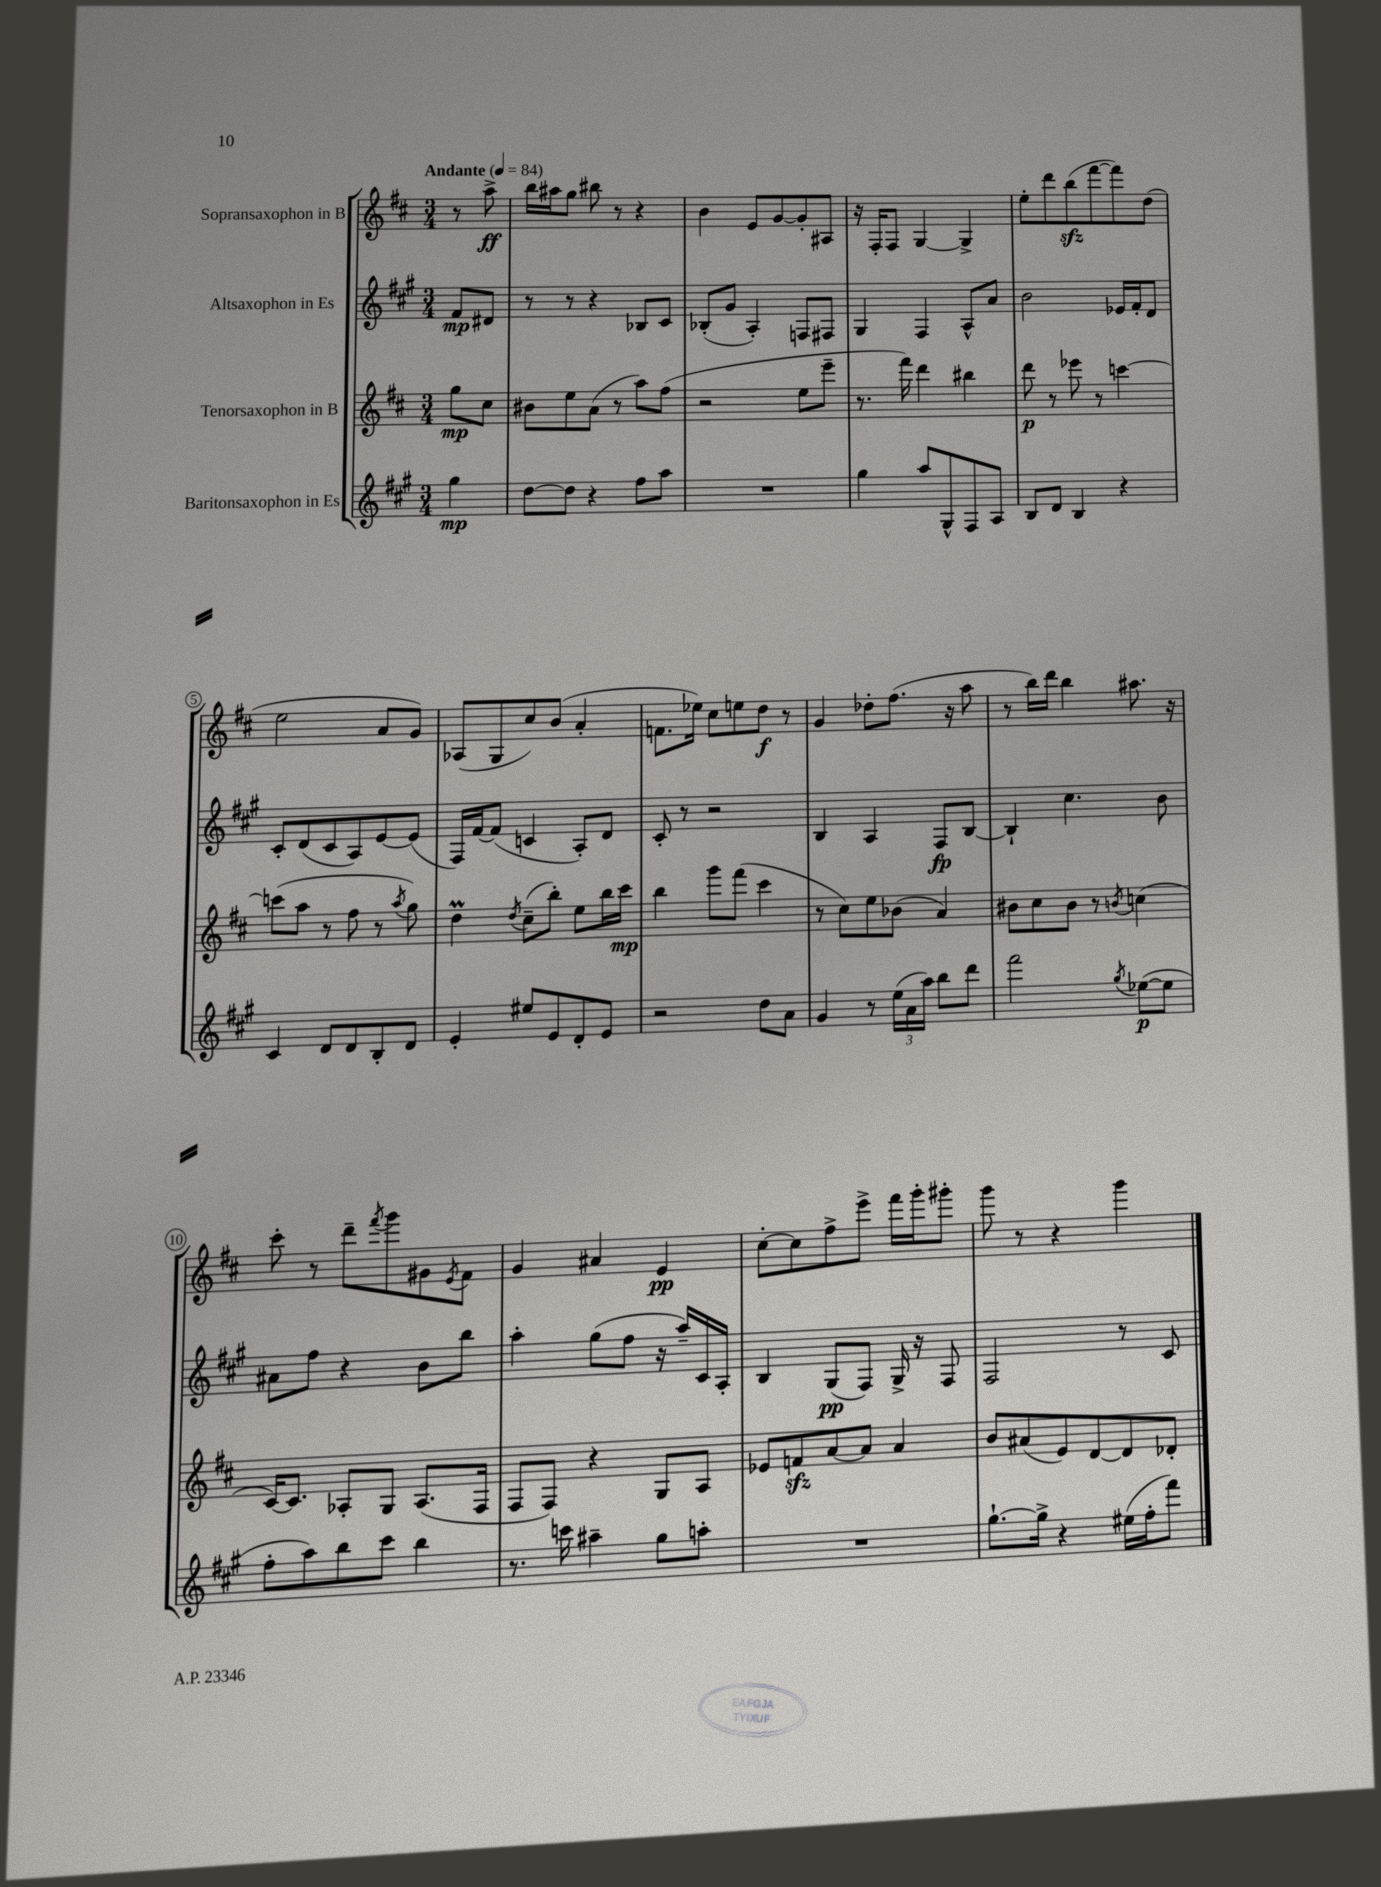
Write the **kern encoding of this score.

**kern	**kern	**kern	**kern
*staff4	*staff3	*staff2	*staff1
*clefG2	*clefG2	*clefG2	*clefG2
*k[f#c#g#]	*k[f#c#]	*k[f#c#g#]	*k[f#c#]
*M3/4	*M3/4	*M3/4	*M3/4
*MM84	*MM84	*MM84	*MM84
4gg#	8gg	8f#	8r
.	8cc#	8d#	8aa^
=	=	=	=
[8dd	8b#	8r	16bb
.	.	.	16aa#
8dd]	8ee	8r	8gg
4r	(8a	4r	8bb#
.	8r	.	8r
8ff#	8aa)	8B-	4r
8aa	(8ff#	8c#	.
=	=	=	=
2.r	2r	(8B-'	4b
.	.	8g#	.
.	.	4A')	8e
.	.	.	[8g
.	8ee	8F	8g']
.	8eee~	8F#	8A#
=	=	=	=
4gg#	8.r	4G#	16r
.	.	.	16F#'
.	.	.	8F#
.	16fff#)	.	.
8aa	4ddd	4F#	[4G
8G#^^	.	.	.
8F#	4bb#	8A^^	4G^]
8A	.	8a	.
=	=	=	=
8B	8ddd	2b	8ee'
8d	8r	.	8ddd
4B	8eee-	.	(8bb
.	8r	.	[8fff#
4r	[4ccc	16e-	8fff#])
.	.	16f#'	.
.	.	8d	(8dd
=	=	=	=
4c#	(8ccc]	8c#'	2ee
.	8aa	(8d	.
8d	8r	8c#	.
8d	8ff#	8A)	.
8B'	8r	[8e	8a
.	8qaa	.	.
8d	8gg)	(8e]	8g)
=	=	=	=
4e'	4dd	16F#)	(8A-
.	.	[16f#	.
.	.	(8f#]	8G
.	8qdd	.	.
8ee#	(8cc#~	4c	8cc#)
8e	8bb')	.	(8b
8d'	8ee	8A')	4a'
8e	16bb	8d	.
.	16ccc#	.	.
=	=	=	=
2r	4bb	8c#'	8.f
.	.	8r	.
.	.	.	16ee-)
.	8ggg	2r	8cc#
.	(8fff#	.	8ee
8dd	4ccc#	.	8dd
8a	.	.	8r
=	=	=	=
4g#	8r	4B	4g
.	8cc#)	.	.
8r	8ee	4A	8dd-'
(24ee	(8b-	.	(8.ff#
24a	.	.	.
24aa)	.	.	.
8bb	4a)	8F#	.
.	.	.	16r
8ddd	.	[8B	8aa
=	=	=	=
2fff#	8b#	4B`]	8r
.	8cc#	.	16bb)
.	.	.	16ddd
.	8b#	4.cc#	4bb
.	8r	.	.
8qgg#	8qb	.	.
([8ee-	(4cc	.	8.aa#
8ee-]	.	8b	.
.	.	.	16r
=	=	=	=
8ff#'	[16c#)	8a#	8ccc#'
.	8.c#]	.	.
8aa)	.	8ff#	8r
8bb	8A-'	4r	8ddd~
.	.	.	8qfff#
8ccc#	8G	.	8ggg
4bb	(8.A-	8b	8g#
.	.	.	8qe
.	.	8bb	8f#
.	16F#	.	.
=	=	=	=
8.r	8F#	4aa'	4g
.	8F#)	.	.
16ccc	.	.	.
4aa#~	4r	(8gg#	4a#
.	.	8ff#	.
8gg#	8G	16r	4e
.	.	16aa~)	.
8aa'	8A	16c#	.
.	.	16A'	.
=	=	=	=
2.r	8e-	4B	[8cc#'
.	8f	.	8cc#]
.	[8a	(8G#	8ff#^
.	8a]	8F#)	8eee^
.	4a	16G#^	16fff#
.	.	16r	16ggg'
.	.	8F#	8ggg#'
=	=	=	=
[8.gg#`	8b	2F#	8ggg
.	(8a#	.	8r
16gg#^]	.	.	.
4r	8e)	.	4r
.	[8d	.	.
(16ee#	8d]	8r	4ggg
16ff#'	.	.	.
8fff#)	8d-'	8c#	.
==	==	==	==
*-	*-	*-	*-
